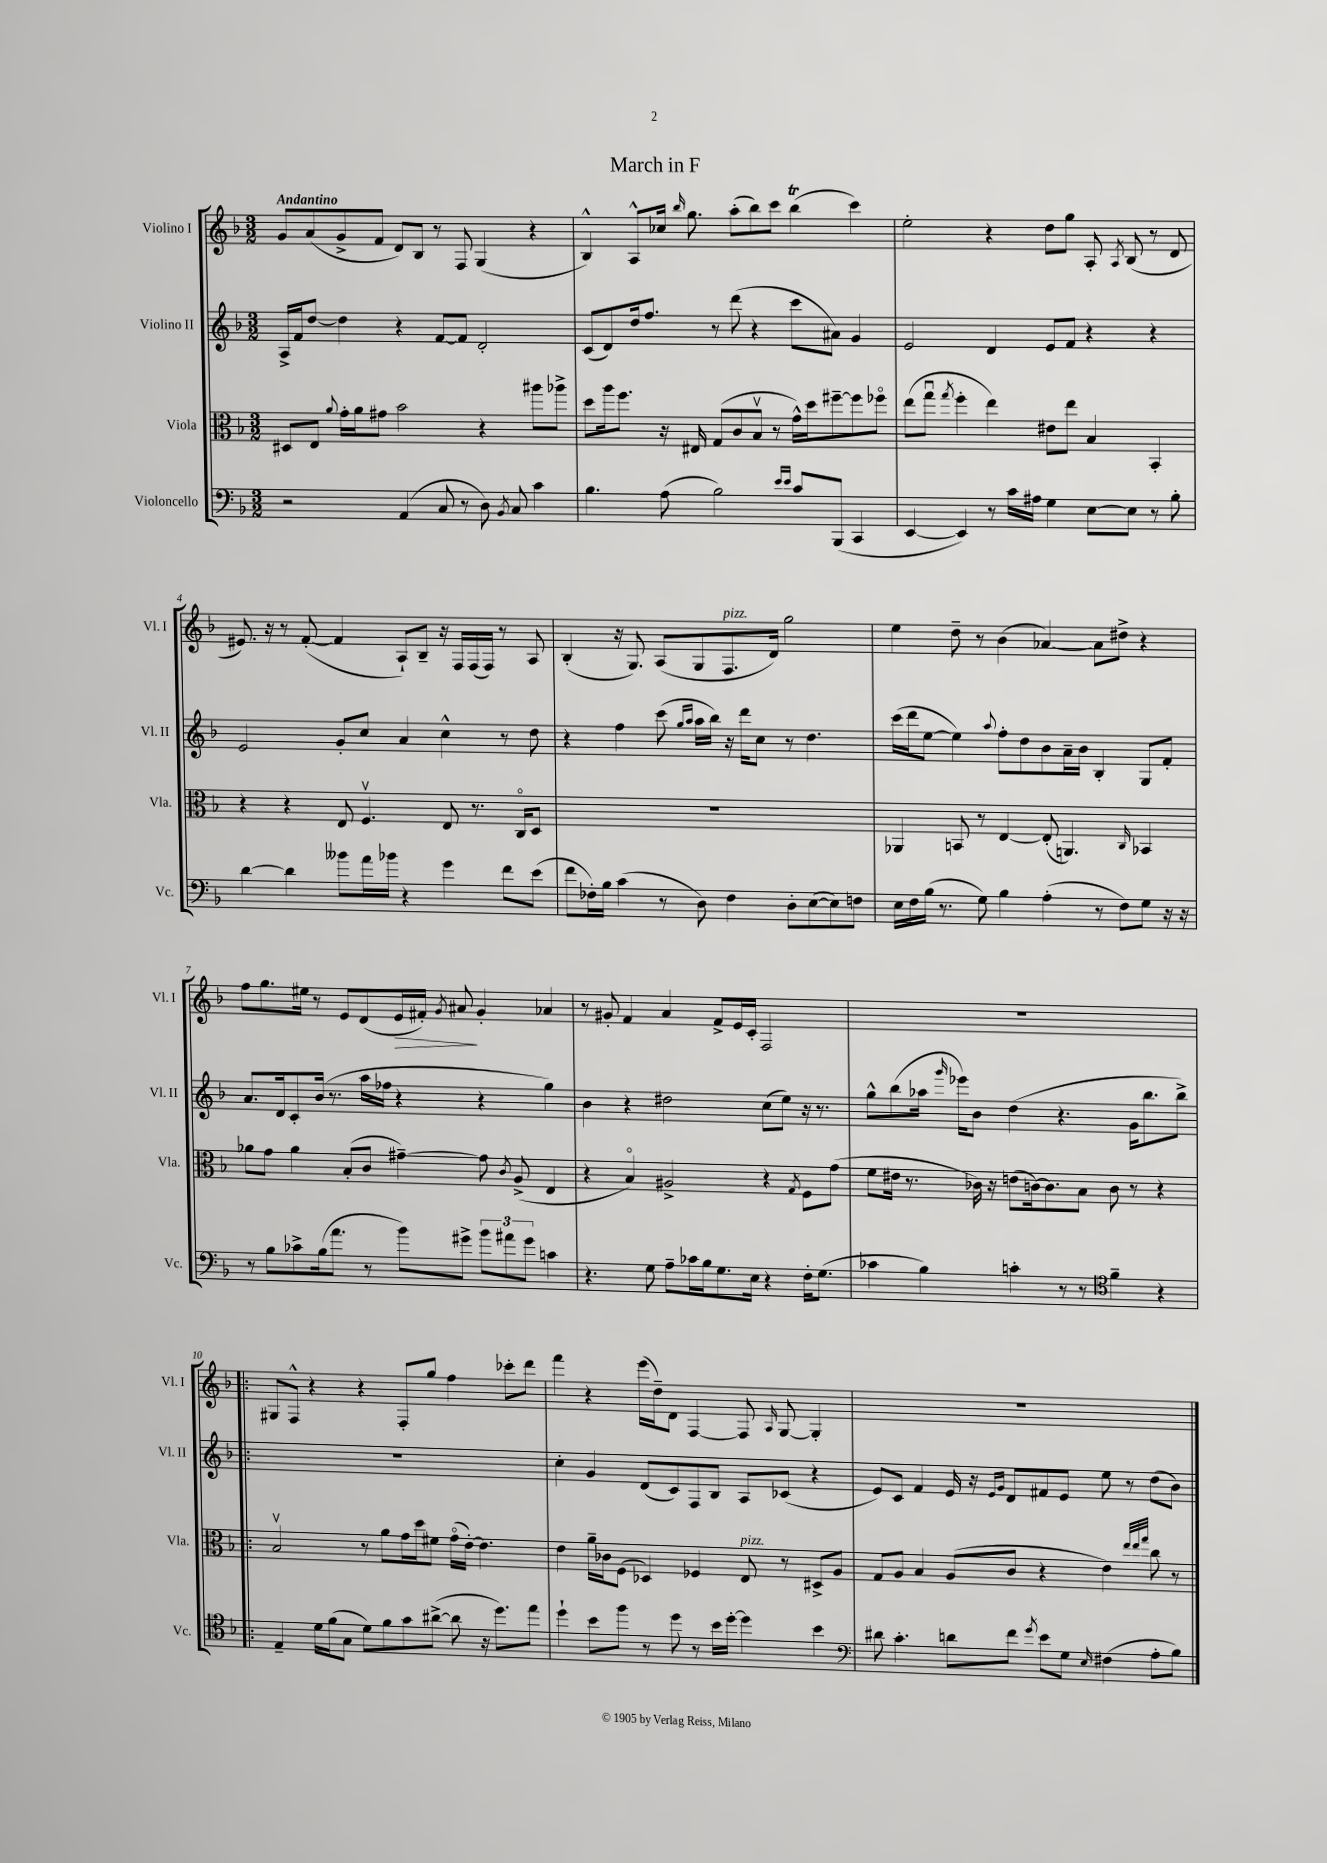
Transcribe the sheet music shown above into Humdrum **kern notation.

**kern	**kern	**kern	**kern	**dynam
*part4	*part3	*part2	*part1	*part1
*staff4	*staff3	*staff2	*staff1	*staff1
*I"Violoncello	*I"Viola	*I"Violino II	*I"Violino I	*
*I'Vc.	*I'Vla.	*I'Vl. II	*I'Vl. I	*
*clefF4	*clefC3	*clefG2	*clefG2	*
*k[b-]	*k[b-]	*k[b-]	*k[b-]	*
*M3/2	*M3/2	*M3/2	*M3/2	*
=1	=1	=1	=1	=1
!	!	!	!LO:TX:a:B:t=Andantino	!
2r	8D#X/L	16A^/LL	8g/L	.
.	.	16f/J	.	.
.	8E/J	[8dd/J	(8a/	.
.	8qqa/	.	.	.
.	16g'\LL	4dd\]	8g^/	.
.	16a\J	.	.	.
.	8g#X\J	.	8f/J	.
(4AA/	2b-\	4r	8d/L)	.
.	.	.	8B-/J	.
8C/	.	[8f/L	8r	.
8r	.	8f/J]	8F/	.
8D\)	4r	2d'/	(4G/	.
8qBB-/	.	.	.	.
8C/	.	.	.	.
4c\	8aa#X\L	.	4r	.
.	8aa-X^\J	.	.	.
=2	=2	=2	=2	=2
4.B-\	8dd\L	(8c/L	4B-^^/)	.
.	16aa\k	8d/)	.	.
.	8.ff\J	.	.	.
.	.	16dd/k	8A^^/L	.
.	.	8.ff/J	.	.
(8A\	16r	.	16cc-X/Jk	.
.	.	.	16qqbb-/	.
.	16E#X/	.	8.gg\	.
2B-\)	(8G/L	8r	.	.
.	8c/	(8ddd\	(8aa'\L	.
.	8B-v/J	4r	8bb-\)	.
.	8r	.	8ccc\J	.
16qqe/LL	.	.	.	.
16qqe/JJ	.	.	.	.
8c/L	16g^^\LL)	8ccc\L	(4bb-T\	.
.	16dd\J	.	.	.
(8BBB-/J	[8ff#X~\	8a#X\J)	.	.
4CC/	8ff#\]	4g/	4ccc\)	.
.	8ff-X\J	.	.	.
=3	=3	=3	=3	=3
[4EE/	(8ee\L	2e/	2ee'\	.
.	8ggu\J	.	.	.
.	8qgg/	.	.	.
4EE/])	4ff'\	.	.	.
8r	4ee\)	4d/	4r	.
16c\LL	.	.	.	.
16A#X\JJ	.	.	.	.
4G\	8e#X\L	8e/L	8dd\L	.
.	8ee\J	8f/J	8gg\J	.
[8E\L	4B-/	4r	8A'/	.
.	.	.	8qA/	.
8E\J]	.	.	(8B-/	.
8r	4BB-'/	4r	8r	.
8B-'\	.	.	8d/	.
!!LO:LB:g=z
=4	=4	=4	=4	=4
[4d\	4r	2e/	8.e#X/)	.
.	.	.	16r	.
4d\]	4r	.	8r	.
.	.	.	([8f'/	.
8b--X\L	8E/	8g'/L	4f/]	.
16a\L	4.Fv/	8cc/J	.	.
16b-X\JJ	.	.	.	.
4r	.	4a/	8A`/L)	.
.	.	.	8B-~/J	.
4g\	8E/	4cc^^\	16r	.
.	.	.	16F/LL	.
.	8.r	.	(16F/	.
.	.	.	16F/JJ)	.
8f\L	.	8r	8r	.
.	16C/KL	.	.	.
(8e\J	8D/J	8dd\	8A/	.
=5	=5	=5	=5	=5
8f\L	1.r	4r	(4B-'/	.
16F-X'\L)	.	.	.	.
16B-\JJ	.	.	.	.
(4c\	.	4ff\	16r	.
.	.	.	8.G/)	.
8r	.	(8ccc\	(8A/L	.
.	.	16qqgg/LL	.	.
.	.	16qqaa/JJ	.	.
8D\)	.	16aa\LL	8G/	.
.	.	16bb-\JJ)	.	.
!	!	!	!LO:TX:a:i:t=pizz.	!
4F-\	.	16r	8.F/	.
.	.	16ddd\KL	.	.
.	.	8cc\J	.	.
.	.	.	16d/Jk)	.
8D'\L	.	8r	2gg\	.
([8E\	.	4.dd\	.	.
8E\])	.	.	.	.
8Fn\J	.	.	.	.
=6	=6	=6	=6	=6
16E\LL	4AA-X/	(16ccc\LL	4ee\	.
16F\	.	16ddd\J	.	.
(16B-\JJ	.	[8ee\J	.	.
8.r	.	.	.	.
.	8BBn/	4ee\])	8dd~\	.
8G\)	8r	.	8r	.
.	.	8qqaa/	.	.
4B-\	[4E/	8ff'\L	(4b-\	.
.	.	8dd\	.	.
(4A'\	(8E'/]	8b-\	[4a-X/)	.
.	4.AAn/)	16a~\L	.	.
.	.	16b-\JJ	.	.
8r	.	4B-'/	8a-\L]	.
8F\L)	.	.	8dd#X^\J	.
.	16qqC/	.	.	.
8G\J	4BB-X/	8G/L	4r	.
16r	.	8f'/J	.	.
16r	.	.	.	.
!!LO:LB:g=z
=7	=7	=7	=7	=7
8r	8a-X\L	8.a/L	8ff\L	.
8B-\L	8g\J	.	8.gg\	.
.	.	16d/k	.	.
8c-X^\	4a-\	8c'/	.	.
.	.	.	16ee#X\Jk	.
(16B-\k	.	(16b-/Jk	8r	.
8.a\J	.	8.r	.	.
.	(8B-'/L	.	8e/L	.
8r	8c/J	16aa\LL	(8d/	.
.	.	16ff-X\JJ	.	.
!	!	!	!	!LO:HP:b
8b-\L)	[4g#X~\)	4r	16e/L	>
.	.	.	16f#X'/JJ)	.
.	.	.	8qg/	.
8g#X^\J	.	.	8a#X/	.
12b-\L	8g#\]	4r	4g'/	]
12a#X\	.	.	.	.
.	8qc/	.	.	.
.	(8A^/	.	.	.
12g#\J	.	.	.	.
4cn\	4E/	4gg\)	4a-X/	.
=8	=8	=8	=8	=8
4.r	4r	4b-\	8r	.
.	.	.	8g#X'/	.
.	4B-/)	4r	4f/	.
8G\	.	.	.	.
8A~\L	2A#X^/	2dd#X\	4a/	.
16c-X\L	.	.	.	.
16B-\J	.	.	.	.
8.G\	.	.	8f^/L	.
.	.	.	16e/L	.
16E\Jk	.	.	16c'/JJ	.
4r	4r	(8cc\L	2F/	.
.	.	8ee\J)	.	.
.	8qG/	.	.	.
16F'\KL	8F\L	16r	.	.
(8.G\J	.	8.r	.	.
.	(8g\J	.	.	.
=9	=9	=9	=9	=9
4c-X\	8f\L	8gg^^\L	1.r	.
.	16e#X\Jk	(8bb-\	.	.
.	8.r	.	.	.
4B-\)	.	16aa-X\Jk	.	.
.	.	16qqggg/	.	.
.	.	16eee-X\KL)	.	.
.	16c-X\)	8b-\J	.	.
.	16r	.	.	.
4cn'\	(8en\L	(4dd\	.	.
.	[16cn\k)	.	.	.
.	8.c\]	.	.	.
8r	.	4.r	.	.
8r	8B-\J	.	.	.
*clefC4	*	*	*	*
4f~\	8c\	.	.	.
.	8r	16g\KL	.	.
.	.	8.bb-\	.	.
4r	4r	.	.	.
.	.	8bb-^\J)	.	.
!!LO:LB:g=z
=10!|:	=10!|:	=10!|:	=10!|:	=10!|:
4E~/	2B-v/	1.r	8G#X/L	.
.	.	.	8F^^/J	.
16d\LL	.	.	4r	.
(16f\J	.	.	.	.
8G\J	.	.	.	.
8d\L)	8r	.	4r	.
8f\	8a\L	.	.	.
8g\	16g\L	.	8F'/L	.
.	16dd\J	.	.	.
([8a#X^\J	8f#X\J	.	8gg/J	.
8a#\]	(16g\LL	.	4ff\	.
.	[16e'\JJ)	.	.	.
16r	4.e\]	.	.	.
8.dd\L)	.	.	.	.
.	.	.	8ccc-X'\L	.
8ee\J	.	.	8ddd\J	.
=11	=11	=11	=11	=11
4dd`\	4e\	4cc'\	4fff\	.
8b-\L	16a~\LL	4g/	4r	.
.	16c-X\J	.	.	.
8ff\J	(8F\J	.	.	.
8r	4D-X/)	(8d/L	(16eee\LL	.
.	.	.	16dd~\J)	.
8dd\	.	8c/)	8d\J	.
8r	4F-X/	8F/	[4F/	.
16b-\LL	.	8B-/J	.	.
[16dd'\JJ	.	.	.	.
!	!LO:TX:a:i:t=pizz.	!	!	!
4dd\]	8E/	8A/L	8F/]	.
.	.	.	16qqA/	.
.	8r	(8c-X/J	[8G/	.
4b-\	8D#X^/L	4r	4G'/]	.
.	8A/J	.	.	.
=12	=12	=12	=12	=12
*clefF4	*	*	*	*
8d#X\	8G/L	8e/L)	1.r	.
4.c'\	8A/J	8c/J	.	.
.	4B-/	4f/	.	.
8dn\L	(8A/L	16e/	.	.
.	.	16r	.	.
.	.	16qqe/LL	.	.
.	.	16qqg/JJ	.	.
8f\J	8c/J	8d/L	.	.
8qg/	.	.	.	.
8e\L	4r	8f#X/	.	.
8G\J	.	8e/J	.	.
16qqE/	.	.	.	.
(4F#X\	4e\)	8ee\	.	.
.	.	8r	.	.
.	32qqee/LLL	.	.	.
.	32qqee/	.	.	.
.	32qqgg/JJJ	.	.	.
8A'\L	8cc\	(8dd\L	.	.
8B-\J)	8r	8b-\J)	.	.
==	==	==	==	==
*-	*-	*-	*-	*-
